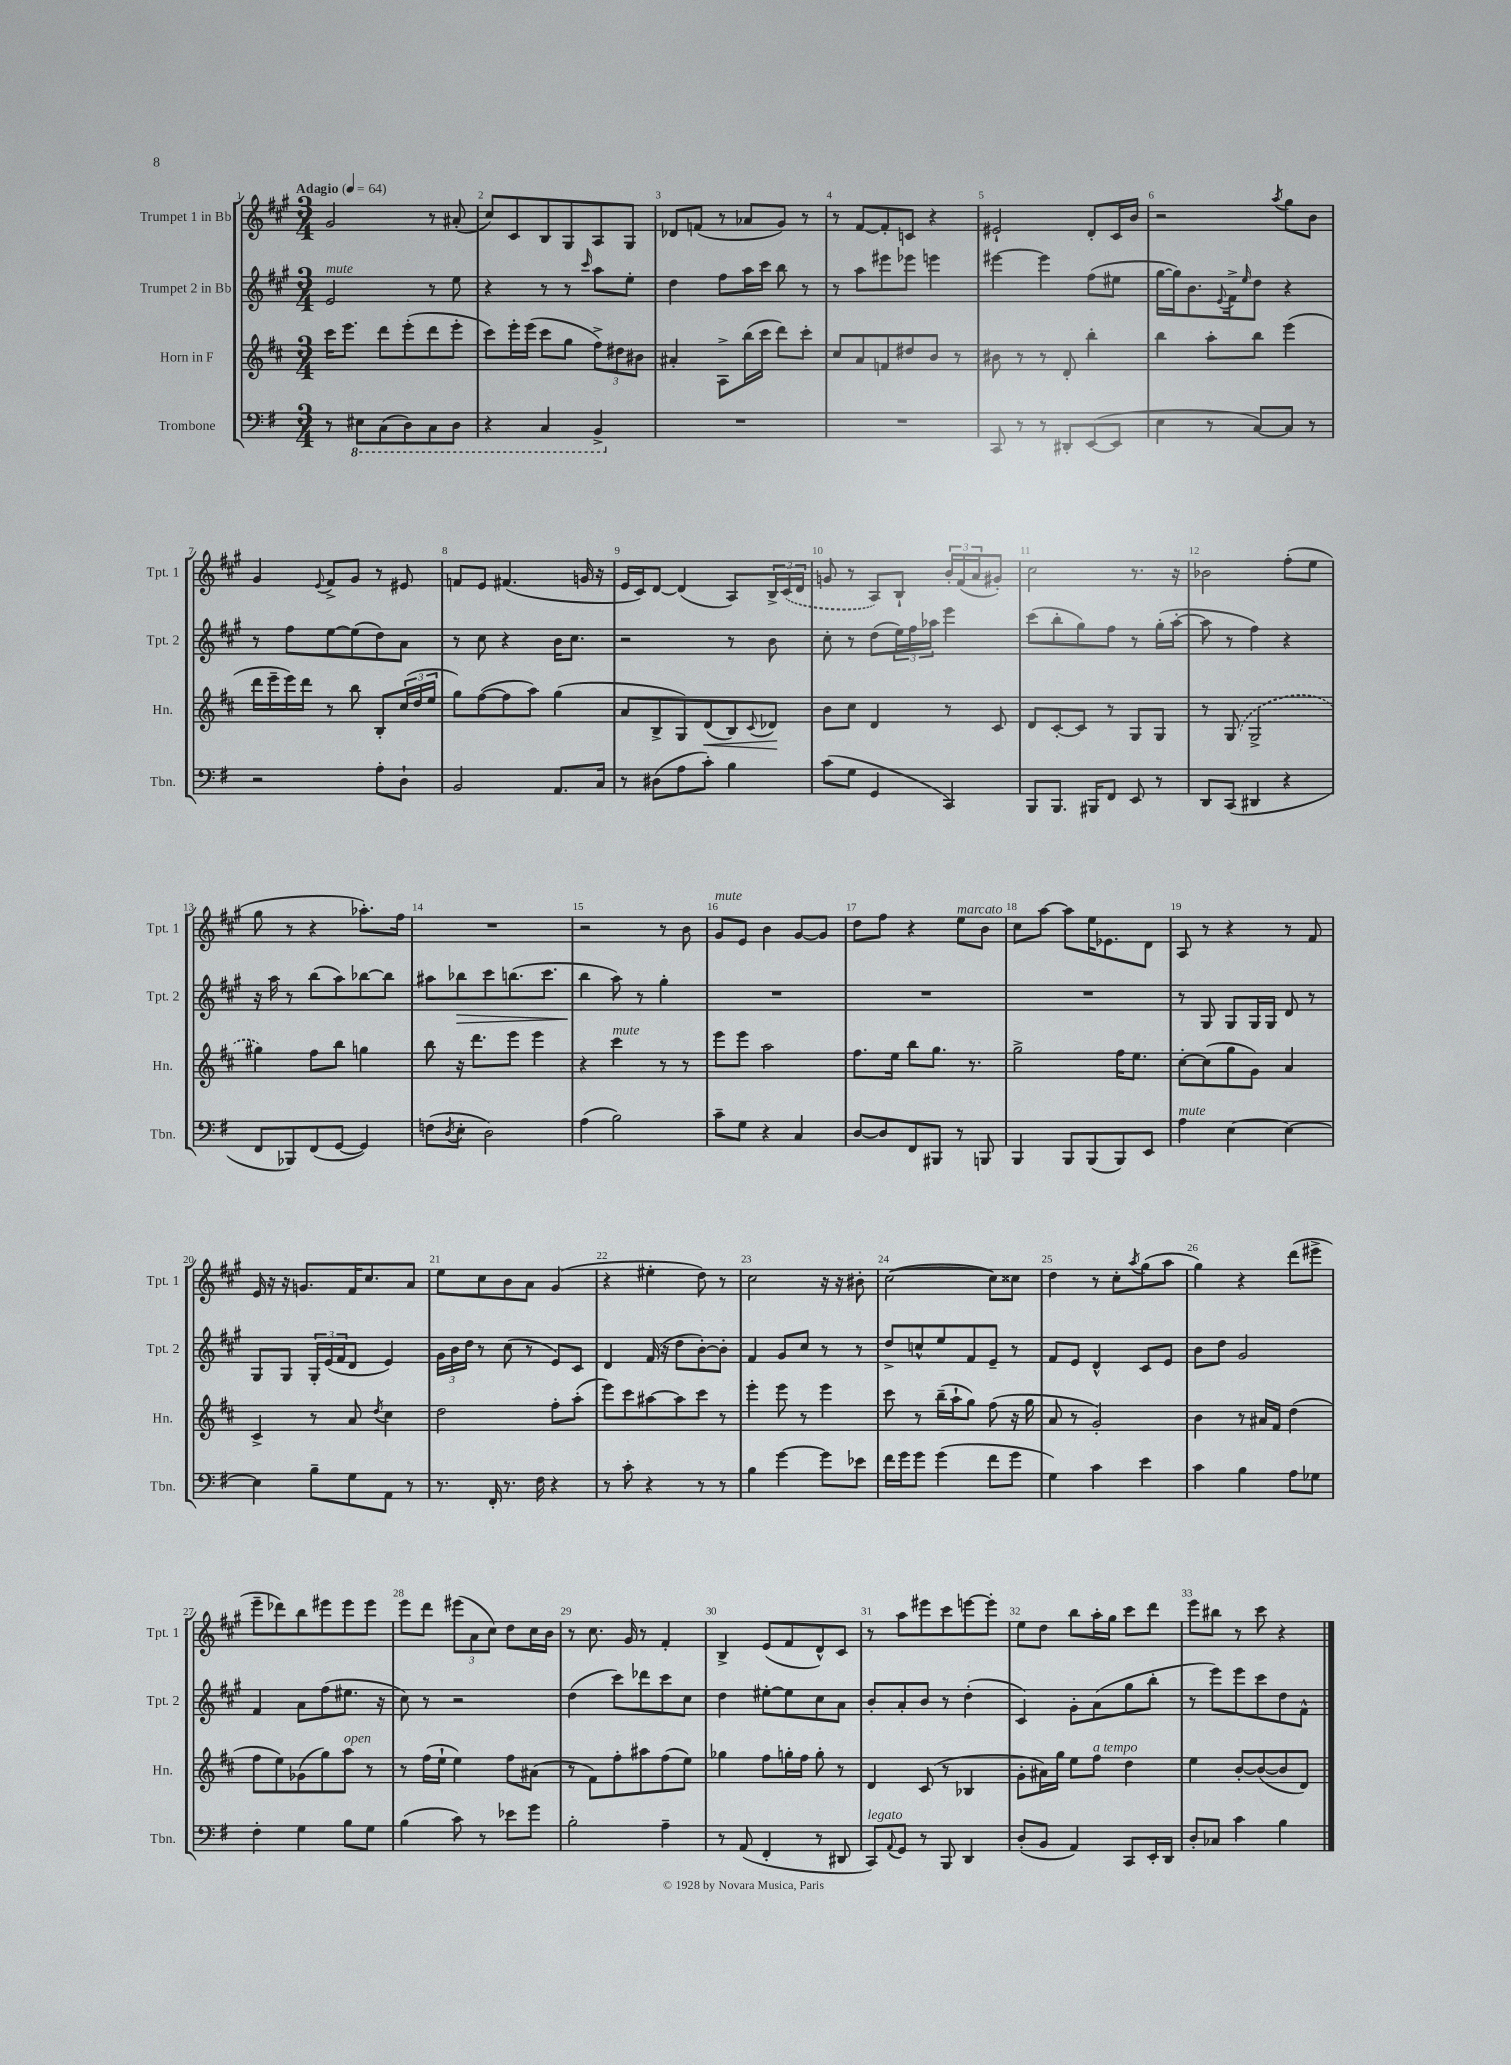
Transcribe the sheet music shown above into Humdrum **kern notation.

**kern	**kern	**dynam	**kern	**dynam	**kern
*part4	*part3	*part3	*part2	*part2	*part1
*staff4	*staff3	*staff3	*staff2	*staff2	*staff1
*I"Trombone	*I"Horn in F	*	*I"Trumpet 2 in Bb	*	*I"Trumpet 1 in Bb
*I'Tbn.	*I'Hn.	*	*I'Tpt. 2	*	*I'Tpt. 1
*clefF4	*clefG2	*	*clefG2	*	*clefG2
*k[f#]	*k[f#c#]	*	*k[f#c#g#]	*	*k[f#c#g#]
*M3/4	*M3/4	*	*M3/4	*	*M3/4
*MM64	*MM64	*	*MM64	*	*MM64
=1	=1	=1	=1	=1	=1
!	!	!	!	!	!LO:TX:a:B:t=Adagio
!	!	!	!LO:TX:a:i:t=mute	!	!
8r	16ccc#\KL	.	2e/	.	2g#/
.	8.eee\J	.	.	.	.
*8ba	*	*	*	*	*
8EE#X\L	.	.	.	.	.
(8CC\	8ddd\L	.	.	.	.
8DD\)	(8eee'\	.	.	.	.
8CC\	8ddd\	.	8r	.	8r
8DD\J	8eee'\J	.	8ee\	.	(8a#X'/
=2	=2	=2	=2	=2	=2
4r	8ccc#\L)	.	4r	.	8cc#/L)
.	16eee'\L	.	.	.	8c#/
.	(16eee\JJ	.	.	.	.
4CC/	8ccc#\L	.	8r	.	8B/
.	8gg\J	.	8r	.	8G#/
.	.	.	16qqccc#/	.	.
4BBB^/	12ff#^\L)	.	8aa\L	.	8A/
.	12dd#X\	.	.	.	.
.	.	.	8ee'\J	.	8G#/J
.	12b#X\J	.	.	.	.
=3	=3	=3	=3	=3	=3
*X8ba	*	*	*	*	*
2.r	4a#X'/	.	4dd\	.	8d-X/L
.	.	.	.	.	(8fn/J
.	8A^\L	.	8ff#\L	.	8r
.	(16bb\L	.	16aa\L	.	8a-X/L
.	16ccc#\JJ	.	16ccc#\JJ	.	.
.	8ddd\L)	.	8bb\	.	8g#/J)
.	8ccc#'\J	.	8r	.	8r
=4	=4	=4	=4	=4	=4
2.r	8cc#/L	.	8r	.	8r
.	8a/	.	8aa\L	.	[8f#/L
.	8fn/	.	8eee#X\	.	8f#'/]
.	8dd#X/	.	8eee-X\J	.	8cn/J
.	8b/J	.	4eeen\	.	4r
.	8r	.	.	.	.
=5	=5	=5	=5	=5	=5
8CC/	8b#X\	.	[4eee#X\	.	2e#X`/
8r	8r	.	.	.	.
8r	8r	.	4eee#\]	.	.
8DD#X'/L	8d'/	.	.	.	.
([8EE/	4bb'\	.	(8ff#\L	.	8d'/L
8EE/J]	.	.	8ee#X\J	.	16c#/L
.	.	.	.	.	16b/JJ
=6	=6	=6	=6	=6	=6
4E\	4bb\	.	[16gg#\LL	.	2r
.	.	.	16gg#\J])	.	.
.	.	.	8.b\	.	.
8r	8aa'\L	.	.	.	.
.	.	.	8qqe/	.	.
.	.	.	16f#^\k	.	.
.	.	.	16qqee/	.	.
[8C/L)	8bb\J	.	8dd\J	.	.
.	.	.	.	.	8qaa/
8C/J]	(4eee\	.	4r	.	8gg#\L
8r	.	.	.	.	8b\J
!!LO:LB:g=z
=7	=7	=7	=7	=7	=7
2r	16ddd\LL	.	8r	.	4g#/
.	16eee~\	.	.	.	.
.	16eee\)	.	8ff#\L	.	.
.	16ddd\JJ	.	.	.	.
.	.	.	.	.	8qqe/
.	8r	.	[8ee\	.	8f#^/L
.	8bb\	.	(8ee\]	.	8g#/J
8A'\L	8B'/L	.	8dd\)	.	8r
8D`\J	(24cc#/L	.	8a\J	.	8e#X/
.	24dd/	.	.	.	.
.	24ee/JJ	.	.	.	.
=8	=8	=8	=8	=8	=8
2BB/	8gg\L)	.	8r	.	8fn/L
.	([8ff#\	.	8cc#\	.	8e/J
.	8ff#\]	.	4r	.	(4.f#X/
.	8aa\J)	.	.	.	.
8.AA/L	(4gg\	.	16b\KL	.	.
.	.	.	8.cc#\J	.	.
.	.	.	.	.	16gn/
16C/Jk	.	.	.	.	16r
=9	=9	=9	=9	=9	=9
8r	8a/L	.	2r	.	16e/LL
.	.	.	.	.	16c#/J)
(8D#X\L	8B^/	.	.	.	[8d/J
8A\	8G/)	.	.	.	(4d/]
!	!	!LO:HP:b	!	!	!
8c'\J)	(8d/	<	.	.	.
4B\	8B/)	.	8r	.	8A/L)
.	8qqc#/	.	.	.	.
.	8d-X/J	.	8b\	.	24B^/L
.	.	.	.	.	(24c#/
.	.	.	.	.	24d/JJ
.	.	[	.	.	.
=10	=10	=10	=10	=10	=10
(8c\L	8b\L	.	8cc#'\	.	8gn/
8G\J	8cc#\J	.	8r	.	8r
4GG/	4d/	.	(8dd\L	.	8A/L)
.	.	.	24ee\L)	.	8B`/J
.	.	.	24ff#\	.	.
.	.	.	24aa-X\JJ	.	.
4CC/)	8r	.	4eee\	.	24b'/LL
.	.	.	.	.	(24f#/
.	.	.	.	.	24a/J
.	8c#/	.	.	.	8g#X'/J)
=11	=11	=11	=11	=11	=11
8BBB/L	8d/L	.	(8ccc#\L	.	2cc#\
8.BBB/J	[8c#'/	.	8bb'\	.	.
.	8c#/J]	.	8gg#\)	.	.
16BBB#X/KL	.	.	.	.	.
8FF#/J	8r	.	8ff#\J	.	.
8EE/	8G/L	.	8r	.	8.r
8r	8G/J	.	(16gg#'\LL	.	.
.	.	.	[16aa'\JJ	.	16r
=12	=12	=12	=12	=12	=12
8DD/L	8r	.	8aa\]	.	2b-X\
(8CC/J	(8G/	.	8r	.	.
4DD#X/	2G^/	.	4ff#\)	.	.
4r	.	.	4r	.	(8ff#'\L
.	.	.	.	.	8ee\J
!!LO:LB:g=z
=13	=13	=13	=13	=13	=13
8FF#/L	4gg#X\)	.	16r	.	8gg#\
.	.	.	16aa\	.	.
8BBB-X/)	.	.	8r	.	8r
(8FF#/	8ff#\L	.	(8bb\L	.	4r
[8GG/J	8bb\J	.	8aa\)	.	.
4GG/])	4ggn\	.	[8bb-X\	.	8.aa-X'\L)
.	.	.	8bb-\J]	.	.
.	.	.	.	.	16ff#\Jk
=14	=14	=14	=14	=14	=14
(8Fn\L	8bb\	.	8aa#X\L	.	2.r
8qD/	.	.	.	.	.
!	!	!	!	!LO:HP:b	!
8E'\J	16r	.	8bb-X\	>	.
.	8.ddd\L	.	.	.	.
2D\)	.	.	8ccc#\	.	.
.	8eee\J	.	(8.bbn\	.	.
.	4eee\	.	.	.	.
.	.	.	8.ccc#\J	.	.
=15	=15	=15	=15	=15	=15
(4A\	4r	.	4bb\	.	2r
!	!LO:TX:a:i:t=mute	!	!	!	!
2B\)	4ccc#\	.	8aa\)	]	.
.	.	.	8r	.	.
.	8r	.	4gg#'\	.	8r
.	8r	.	.	.	8b\
=16	=16	=16	=16	=16	=16
!	!	!	!	!	!LO:TX:a:i:t=mute
8c~\L	8eee\L	.	2.r	.	8g#/L
8G\J	8eee\J	.	.	.	8e/J
4r	2aa\	.	.	.	4b\
4C/	.	.	.	.	[8g#/L
.	.	.	.	.	8g#/J]
=17	=17	=17	=17	=17	=17
[8D/L	8.ff#\L	.	2.r	.	8dd\L
8D/]	.	.	.	.	8ff#\J
.	16ee\Jk	.	.	.	.
8FF#/	8bb\L	.	.	.	4r
8BBB#X/J	8.gg\J	.	.	.	.
!	!	!	!	!	!LO:TX:a:i:t=marcato
8r	.	.	.	.	8ee\L
.	8.r	.	.	.	.
8BBBn/	.	.	.	.	8b\J
=18	=18	=18	=18	=18	=18
4BBB/	2gg^\	.	2.r	.	8cc#\L
.	.	.	.	.	[8aa\J
8BBB/L	.	.	.	.	8aa\L]
(8BBB/	.	.	.	.	16ee\K
.	.	.	.	.	8.e-X\
8BBB/)	16ff#\KL	.	.	.	.
.	8.ee\J	.	.	.	.
8EE/J	.	.	.	.	8d\J
=19	=19	=19	=19	=19	=19
!LO:TX:a:i:t=mute	!	!	!	!	!
4A\	[8cc#'\L	.	8r	.	8A/
.	(8cc#\]	.	8G#/	.	8r
[4E\	8gg\	.	8G#/L	.	4r
.	8g\J)	.	16G#/L	.	.
.	.	.	16G#/JJ	.	.
4E\_	4a/	.	8d/	.	8r
.	.	.	8r	.	8f#/
!!LO:LB:g=z
=20	=20	=20	=20	=20	=20
4E\]	4c#^/	.	8G#/L	.	16e/
.	.	.	.	.	16r
.	.	.	8G#/J	.	16r
.	.	.	.	.	8.gn/L
8B~\L	8r	.	24G#'/LL	.	.
.	.	.	(24e/	.	.
.	.	.	24f#/J	.	.
8G\	8a/	.	8d/J	.	16f#/K
.	.	.	.	.	8.cc#/
.	8qdd/	.	.	.	.
8AA\J	4cc#\	.	4e/)	.	.
8r	.	.	.	.	8a/J
=21	=21	=21	=21	=21	=21
8.r	2dd\	.	24g#\LL	.	8ee\L
.	.	.	24b\	.	.
.	.	.	24dd\JJ	.	.
.	.	.	8r	.	8cc#\
16FF#'/	.	.	.	.	.
8.r	.	.	(8cc#\	.	8b\
.	.	.	8r	.	8a\J
16F#\	.	.	.	.	.
4r	8ff#'\L	.	8e/L)	.	(4g#/
.	(8aa'\J	.	8c#/J	.	.
=22	=22	=22	=22	=22	=22
8r	8eee\L)	.	4d/	.	4r
8c'\	8ccc#\	.	.	.	.
4r	[8aa#X\	.	(16f#/	.	4ee#X'\
.	.	.	16r	.	.
.	8aa#\]	.	8dd\L	.	.
8r	8ccc#\J	.	[8b'\)	.	8dd\)
8r	8r	.	8b'\J]	.	8r
=23	=23	=23	=23	=23	=23
4B\	4eee'\	.	4f#/	.	2cc#\
[4g\	8eee\	.	8g#/L	.	.
.	8r	.	8cc#/J	.	.
8g\L]	4eee\	.	8r	.	16r
.	.	.	.	.	16r
8e-X\J	.	.	8r	.	8b#X'\
=24	=24	=24	=24	=24	=24
16f#\LL	8ccc#\	.	8dd^/L	.	([2cc#\
16g\J	.	.	.	.	.
8g\J	8r	.	8ccn^^/	.	.
(4g\	(16bb~\LL	.	8ee/	.	.
.	16aa`\J	.	.	.	.
.	8gg\J)	.	8f#/	.	.
8f#\L	(8ff#\	.	8e~/J	.	8cc#\L])
8g\J	16r	.	8r	.	8cc##X\J
.	16gg\	.	.	.	.
=25	=25	=25	=25	=25	=25
4G\)	8a/	.	8f#/L	.	4dd\
.	8r	.	8e/J	.	.
4c\	2g'/)	.	4d^^/	.	8r
.	.	.	.	.	8cc#'\L
.	.	.	.	.	8qaa/
4e\	.	.	8c#/L	.	(8gg#\
.	.	.	8e/J	.	8aa\J
=26	=26	=26	=26	=26	=26
4c\	4b\	.	8b\L	.	4gg#\)
.	.	.	8dd\J	.	.
4B\	8r	.	2g#/	.	4r
.	16a#X/LL	.	.	.	.
.	16f#/JJ	.	.	.	.
8A\L	(4dd\	.	.	.	(8ddd\L
8G-X\J	.	.	.	.	8eee#X^\J
!!LO:LB:g=z
=27	=27	=27	=27	=27	=27
4F#'\	8ff#\L	.	4f#/	.	8eee~\L
.	8ee\)	.	.	.	8ddd-X\)
4G\	(8g-X\	.	8a\L	.	8bb\
.	8gg\)	.	(8ff#\	.	8eee#X\
!	!LO:TX:a:i:t=open	!	!	!	!
8B\L	8aa\J	.	8.ee#X\J	.	8eee#\
8G\J	8r	.	.	.	8eee#\J
.	.	.	16r	.	.
=28	=28	=28	=28	=28	=28
(4B\	8r	.	8cc#\)	.	8eee\L
.	(16ff#\LL	.	8r	.	8ddd\J
.	16ee`\JJ	.	.	.	.
8c\)	4ee\)	.	2r	.	(12eee#X\L
.	.	.	.	.	12a\
8r	.	.	.	.	.
.	.	.	.	.	12cc#\J)
8e-X\L	8ff#\L	.	.	.	8dd\L
8g\J	(8a#X\J	.	.	.	16cc#\L
.	.	.	.	.	16b\JJ
=29	=29	=29	=29	=29	=29
2B'\	8r	.	(4dd\	.	8r
.	8f#\L)	.	.	.	8.cc#\
.	8ff#'\	.	8ccc#\L)	.	.
.	.	.	.	.	16g#/
.	8aa#X\	.	8ddd-X\	.	8r
4A~\	(8ff#\	.	8ccc#\	.	4f#'/
.	8ee\J)	.	8cc#\J	.	.
=30	=30	=30	=30	=30	=30
8r	4gg-X\	.	4dd\	.	4B^/
(8AA/	.	.	.	.	.
4FF#'/	8ff#\L	.	[8ee#X'\L	.	(8e/L
.	16ggn'\L	.	8ee#\]	.	8f#/
.	16ff#\JJ	.	.	.	.
8r	8gg'\	.	8cc#\	.	8d^^/)
8DD#X/	8r	.	8a\J	.	8c#/J
=31	=31	=31	=31	=31	=31
!LO:TX:a:i:t=legato	!	!	!	!	!
8CC/L)	4d/	.	8b'/L	.	8r
8qqAA/	.	.	.	.	.
8GG/J	.	.	8a'/	.	8aa\L
8r	(8c#/	.	8b/J	.	8eee#X\
8BBB/	8r	.	8r	.	8ccc#\
4DD/	4B-X/	.	(4dd'\	.	[8eeen\
.	.	.	.	.	8eee'\J]
=32	=32	=32	=32	=32	=32
(8D'/L	8g'\L	.	4c#/)	.	8ee\L
8BB/J	16a#X\L)	.	.	.	8dd\J
.	16gg\JJ	.	.	.	.
4AA/)	8ee\L	.	8g#'\L	.	8bb\L
!	!LO:TX:a:i:t=a tempo	!	!	!	!
.	8ff#\J	.	(8a\	.	16aa'\L
.	.	.	.	.	16gg#\JJ
8CC/L	4dd\	.	8gg#\	.	8ccc#\L
16EE'/L	.	.	8bb'\J	.	8ddd\J
16DD/JJ	.	.	.	.	.
=33	=33	=33	=33	=33	=33
8D'/L	4ee\	.	8r	.	8eee\L
8C-X/J	.	.	8eee\L)	.	8bb#X\J
4c\	[8b'/L	.	8eee\	.	8r
.	(8b/_	.	8ccc#\	.	8ccc#\
4B\	8b/]	.	8dd\	.	4r
.	8d/J)	.	8f#^^\J	.	.
==	==	==	==	==	==
*-	*-	*-	*-	*-	*-
